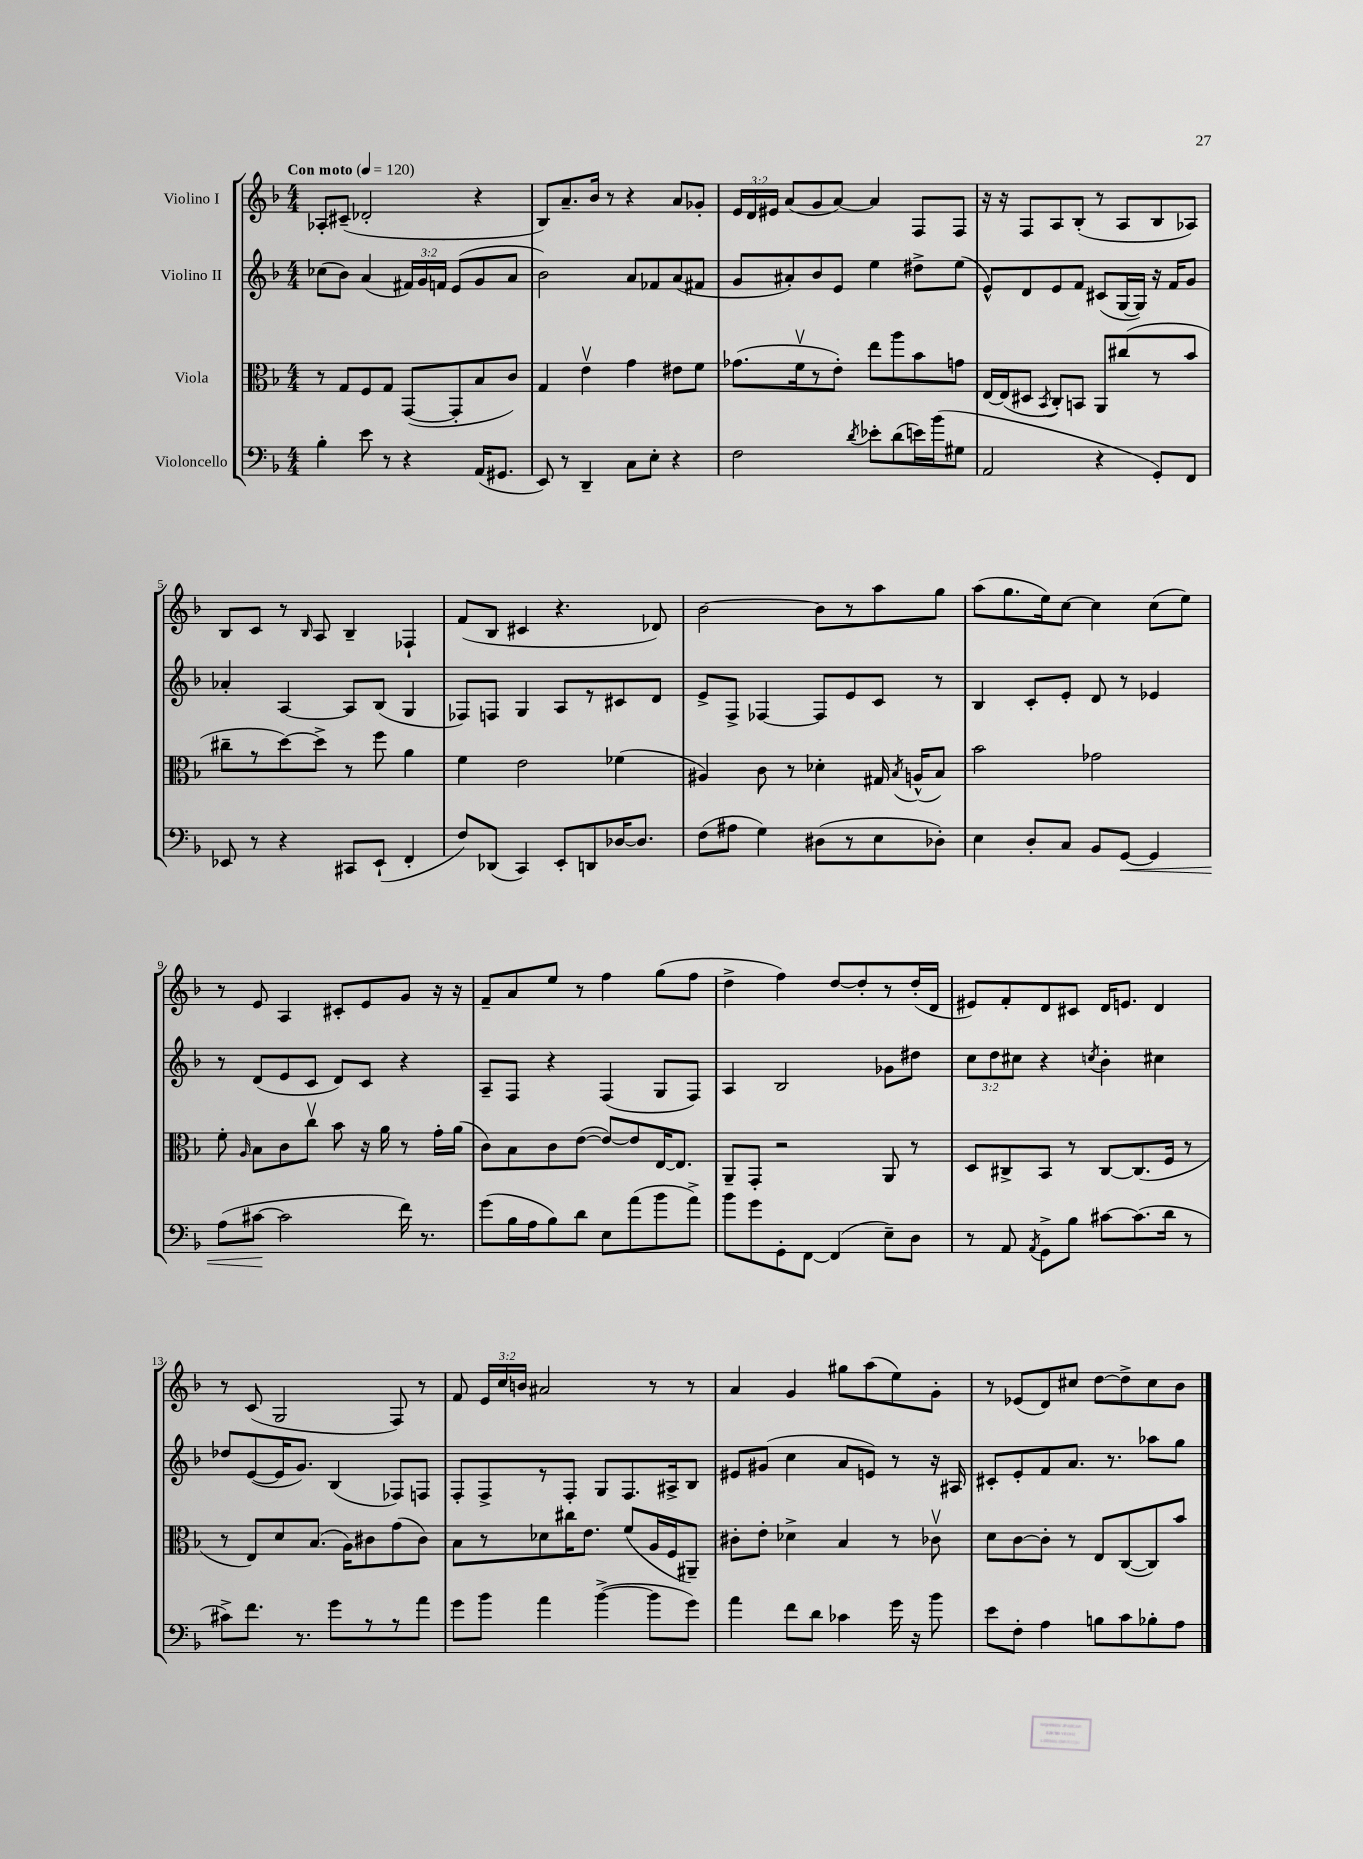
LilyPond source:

<<
\new StaffGroup <<
\new Staff = "s0" \with { instrumentName = "Violino I" } {
    \clef treble \key f \major \numericTimeSignature \time 4/4 \override Staff.TupletNumber.text = #tuplet-number::calc-fraction-text \tempo "Con moto" 4 = 120
    \autoBeamOff aes8[-. cis'8]--( des'2-. r4 |
    bes8[) a'8.-- bes'16] r8 r4 a'8[ ges'8]-. |
    \tuplet 3/2 { e'16[ d'16 eis'16] } a'8[( g'8 a'8]~) a'4 f8[ f8] |
    r16 r16 f8[ a8 bes8]-.( r8 a8[ bes8 aes8]) |
    bes8[ c'8] r8 \grace { bes16 } a8 bes4-- fes4-! |
    f'8[( bes8] cis'4 r4. des'8) |
    bes'2~ bes'8[ r8 a''8 g''8] |
    a''8[( g''8. e''16) c''8]~ c''4 c''8[( e''8]) |
    r8 e'8 a4 cis'8[-. e'8 g'8] r16 r16 |
    f'8[-- a'8 e''8] r8 f''4 g''8[( f''8] |
    d''4-> f''4) d''8[~ d''8-. r8 d''16-.( d'16] |
    eis'8[) f'8-. d'8 cis'8] d'16[ e'8.] d'4 |
    r8 c'8( g2 f8) r8 |
    f'8 \tuplet 3/2 { e'16[ c''16 b'16] } ais'2 r8 r8 |
    a'4 g'4 gis''8[ a''8( e''8) g'8]-. |
    r8 ees'8[( d'8) cis''8] d''8[~ d''8-> cis''8 bes'8] \bar "|." |
}
\new Staff = "s1" \with { instrumentName = "Violino II" } {
    \clef treble \key f \major \numericTimeSignature \time 4/4 \override Staff.TupletNumber.text = #tuplet-number::calc-fraction-text
    \autoBeamOff ces''8[( bes'8]) a'4( \tuplet 3/2 { fis'16[) g'16 f'16] } e'8[( g'8 a'8] |
    bes'2) a'8[ fes'8 a'8( fis'8] |
    g'8[ ais'8-.) bes'8 e'8] e''4 dis''8[-> e''8]( |
    e'8[-^) d'8 e'8 f'8] cis'8[( g16~ g16]) r16 f'16[ g'8] |
    aes'4-. a4~ a8[ bes8]( g4 |
    fes8[) f8] g4 a8[ r8 cis'8 d'8] |
    e'8[-> f8]-> fes4~ fes8[ e'8 c'8] r8 |
    bes4 c'8[-. e'8]-. d'8 r8 ees'4 |
    r8 d'8[( e'8 c'8] d'8[) c'8] r4 |
    a8[-- f8] r4 f4( g8[ f8]) |
    a4 bes2 ges'8[ dis''8] |
    \tuplet 3/2 { c''8[ d''8 cis''8] } r4 \acciaccatura { c''8 } bes'4-. cis''4 |
    des''8[ e'8~( e'16 g'8.]) bes4( fes8[) f8] |
    f8[-. f8-> r8 f8]-. g8[ f8. ais16-> bes8] |
    eis'8[ gis'8]( c''4 a'8[ e'8]) r8 r16 ais16 |
    cis'8[-. e'8-. f'8 a'8.] r8. aes''8[ g''8] \bar "|." |
}
\new Staff = "s2" \with { instrumentName = "Viola" } {
    \clef alto \key f \major \numericTimeSignature \time 4/4
    \autoBeamOff r8 g8[ f8 g8] g,8[~( g,8-. bes8 c'8]) |
    g4 e'4\upbow g'4 eis'8[ f'8] |
    ges'8.[( f'16\upbow r8 e'8]-.) e''8[ a''8 bes'8 g'8] |
    e16[~ e16( dis8] \acciaccatura { bes,8 } c8[-.) b,8] a,8[ cis''8( r8 bes'8] |
    cis''8[-- r8 d''8~) d''8]-> r8 f''8 a'4 |
    f'4 e'2 fes'4( |
    ais4) c'8 r8 des'4-. gis16 \acciaccatura { bes8 } a16[-^( bes8]) |
    bes'2 ges'2 |
    f'8-. \grace { a16 } bes8[ c'8 c''8]\upbow bes'8 r16 a'16 r8 g'16[-. a'16]( |
    c'8[) bes8 c'8 e'8]~( e'8[~) e'8 e16~ e8.] |
    a,8[-- g,8]-. r2 a,8 r8 |
    d8[ cis8-> bes,8] r8 cis8[~ cis8.( f16] r8 |
    r8 e8[) d'8 bes8.]( a16[) cis'8 g'8( cis'8]) |
    bes8[ r8 des'8 cis''16 e'8.] f'8[( a16 f16 ais,8]--) |
    cis'8[-. e'8]-. des'4-> bes4 r8 ces'8\upbow |
    d'8[ c'8~ c'8]-. r8 e8[ c8~( c8) bes'8] \bar "|." |
}
\new Staff = "s3" \with { instrumentName = "Violoncello" } {
    \clef bass \key f \major \numericTimeSignature \time 4/4
    \autoBeamOff bes4-. e'8 r8 r4 a,16[( gis,8.] |
    e,8) r8 d,4-- c8[ e8]-. r4 |
    f2 \acciaccatura { d'8 } ees'8[-. d'8( e'16) bes'16( gis8] |
    a,2 r4 g,8[-.) f,8] |
    ees,8 r8 r4 cis,8[ ees,8]-!( f,4-. |
    f8[) des,8]( c,4) e,8[-. d,8 des16~ des8.] |
    f8[( ais8] g4) dis8[( r8 e8 des8]-.) |
    e4 d8[-. c8] bes,8[ g,8]~\< g,4 |
    a8[( cis'8]~\! cis'2 f'16) r8. |
    g'8[( bes16 a16 bes8) d'8] e8[ a'8( bes'8 a'8]->) |
    bes'8[ g'8 g,8-. f,8]~ f,4( e8[--) d8] |
    r8 a,8 \acciaccatura { a,8 } g,8[-> bes8] cis'8[~ cis'8.( d'16] r8 |
    cis'8[->) f'8.] r8. g'8[ r8 r8 a'8] |
    g'8[ bes'8] a'4 bes'4~->( bes'8[ g'8]) |
    a'4 f'8[ d'8] ces'4 g'16 r16 bes'8 |
    e'8[ f8]-. a4 b8[ c'8 bes8-. a8] \bar "|." |
}
>>
>>
